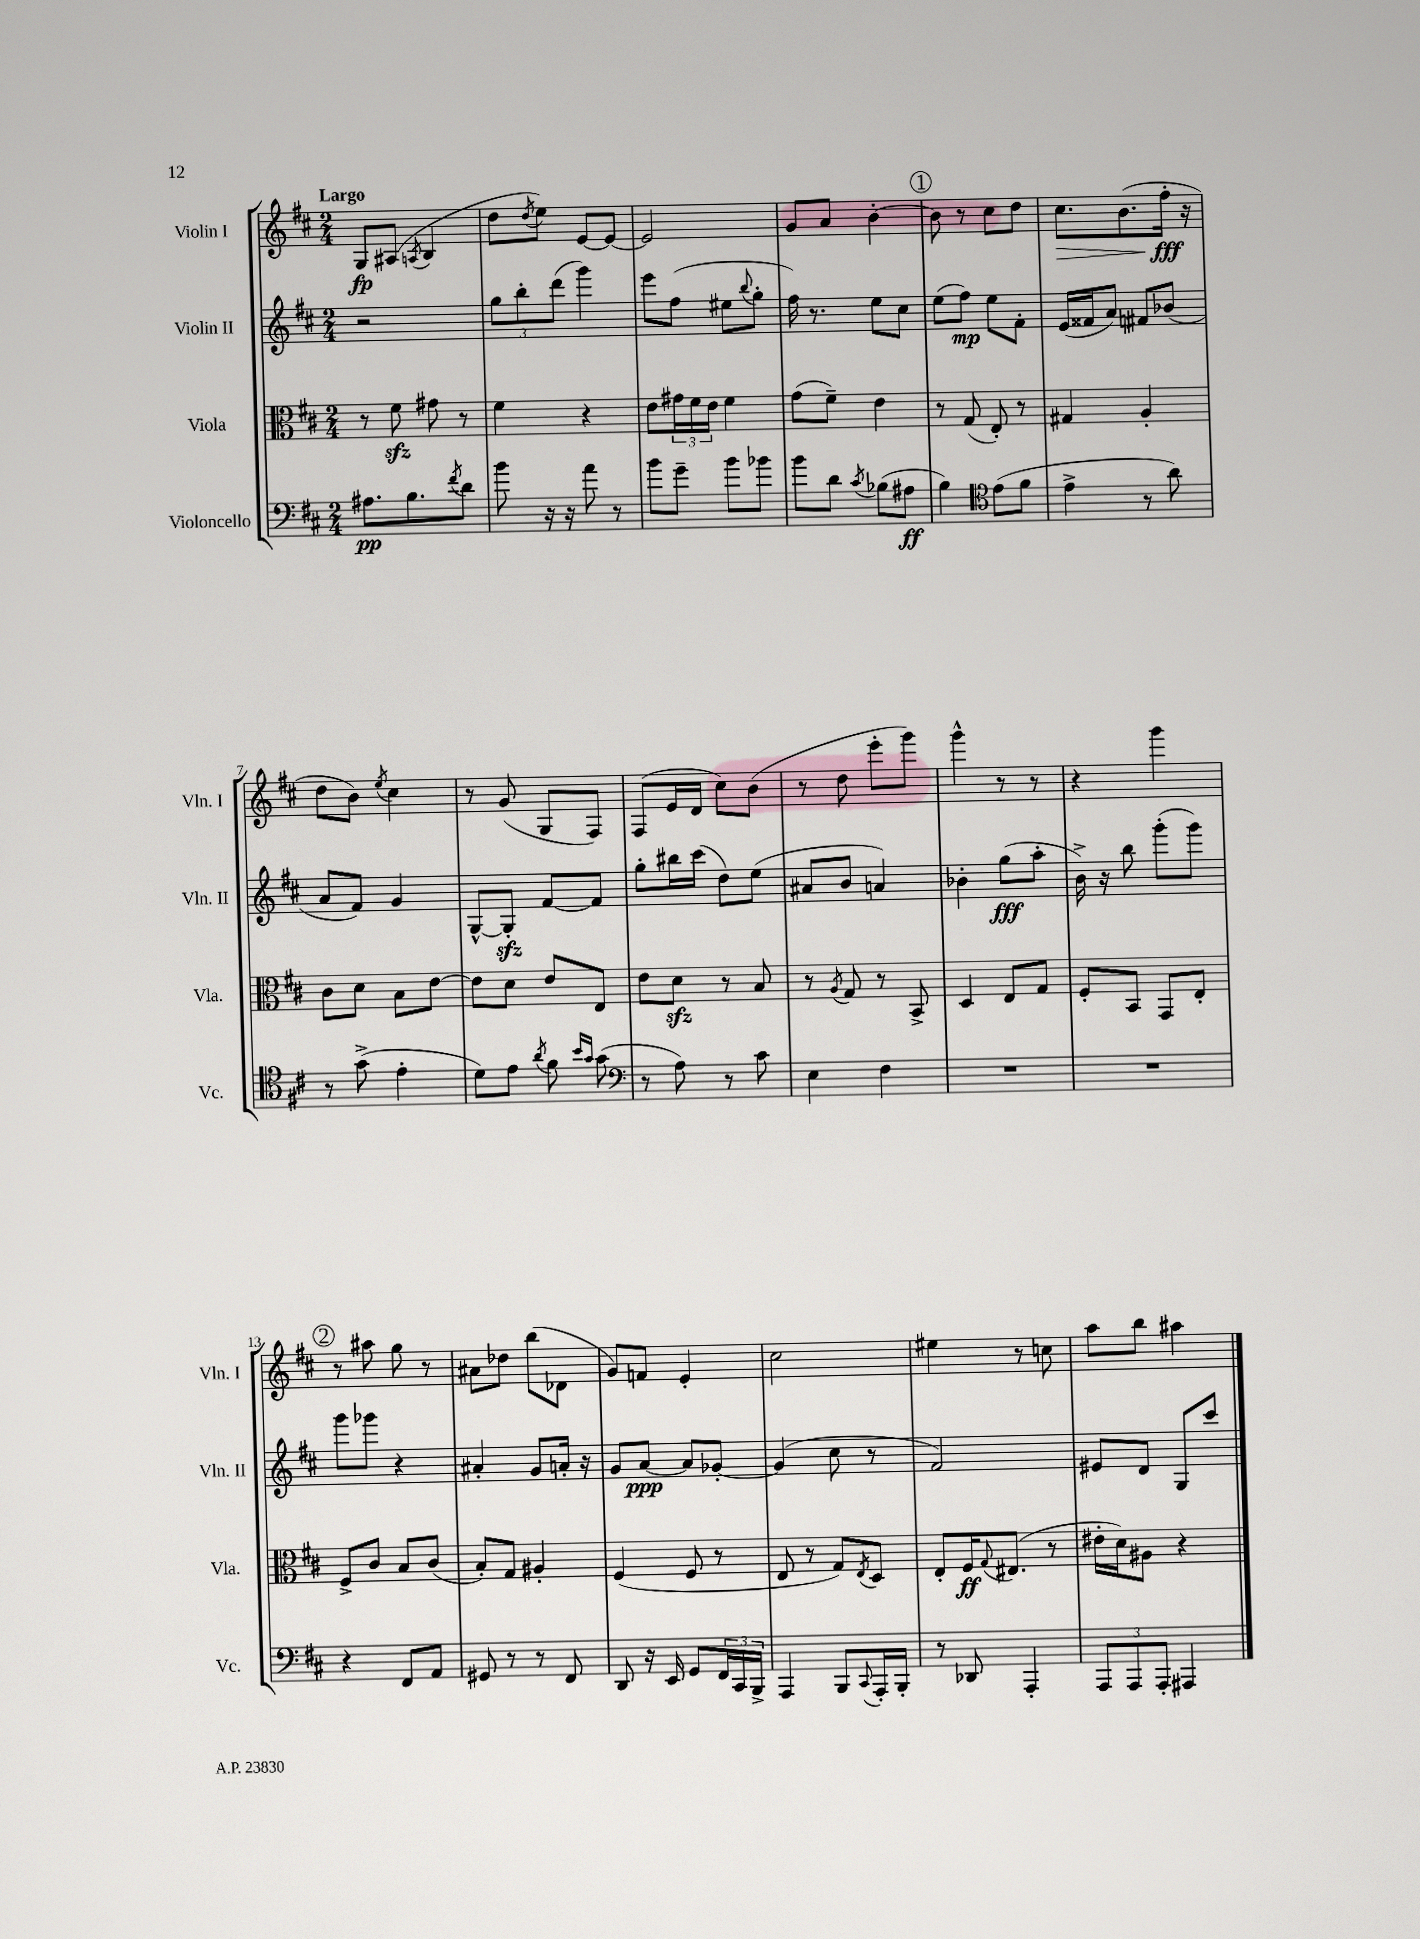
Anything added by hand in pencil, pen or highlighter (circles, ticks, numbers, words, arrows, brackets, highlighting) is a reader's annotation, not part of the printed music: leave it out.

**kern	**kern	**kern	**kern
*staff4	*staff3	*staff2	*staff1
*clefF4	*clefC3	*clefG2	*clefG2
*k[f#c#]	*k[f#c#]	*k[f#c#]	*k[f#c#]
*M2/4	*M2/4	*M2/4	*M2/4
8.A#\L	8r	2r	8G/L
.	8f#\	.	(8A#/J
8.B\	.	.	.
.	.	.	8qA/
.	8g#\	.	4B/
8qf#/	.	.	.
8d\J	8r	.	.
=	=	=	=
8b\	4f#\	12gg\L	8dd\L
.	.	12bb'\	.
.	.	.	8qdd/
16r	.	.	8ee\J)
.	.	(12ddd\J	.
16r	.	.	.
8a\	4r	4ggg\)	[8e/L
8r	.	.	8e/_J
=	=	=	=
8b\L	8e\L	8eee\L	2e/]
8g~\J	24g#\L	(8ff#\J	.
.	24f#\	.	.
.	24e\JJ	.	.
8b\L	4f#\	8ee#\L	.
.	.	8qqbb/	.
8b-\J	.	8gg'\J	.
=	=	=	=
8b\L	(8g\L	16ff#\)	8g/L
.	.	8.r	.
8d\J	8f#~\J)	.	8a/J
8qc#/	.	.	.
(8B-\L	4e\	8ee\L	[4b'\
8A#\J	.	8cc#\J	.
=	=	=	=
4B\)	8r	(8ee\L	8b\]
.	(8G/	8ff#\J)	8r
*clefC4	*	*	*
(8e\L	8E'/)	8ee\L	8cc#\L
8f#\J	8r	8f#'\J	8dd\J
=	=	=	=
4e^\	4G#/	(16e/LL	8.cc#\L
.	.	16f##/J	.
.	.	8a/J)	.
.	.	.	(8.b\
8r	4A'/	8f#/L	.
8a\)	.	(8b-/J	16ff#'\Jk
.	.	.	16r
=	=	=	=
8r	8c#\L	8a/L	8dd\L
(8g^\	8d\J	8f#/J)	8b\J)
.	.	.	8qee/
4e'\	8B\L	4g/	4cc#\
.	[8e\J	.	.
=	=	=	=
8d\L)	8e\]L	[8G^^/L	8r
8e\J	8d\J	8G'/]J	(8g/
8qa/	.	.	.
8f#\	8e/L	[8f#/L	8G/L
16qqb/LL	.	.	.
16qqg/JJ	.	.	.
(8g\	8E/J	8f#/]J	8F#/J)
=	=	=	=
*clefF4	*	*	*
8r	8e\L	8gg'\L	(8F#/L
8A\)	8d\J	16bb#\L	16e/L
.	.	(16ccc#\JJ	16d/JJ
8r	8r	8dd\L)	8cc#\L)
8c#\	8B/	(8ee\J	(8b\J
=	=	=	=
4E\	8r	8a#/L	8r
.	8qA/	.	.
.	8G/	8b/J	8dd\
4F#\	8r	4a/)	8eee'\L
.	8BB^/	.	8ggg\J)
=	=	=	=
2r	4D/	4b-'\	4ggg^^\
.	8E/L	(8gg\L	8r
.	8G/J	8aa'\J	8r
=	=	=	=
2r	8F#'/L	16b^\)	4r
.	.	16r	.
.	8BB/J	8bb\	.
.	8GG/L	(8ggg'\L	4ggg\
.	8E'/J	8ggg\J)	.
=	=	=	=
4r	8F#^/L	8ggg\L	8r
.	8c#/J	8ggg-\J	8aa#\
8FF#/L	8B/L	4r	8gg\
8AA/J	(8c#/J	.	8r
=	=	=	=
8GG#/	8B'/L)	4a#'/	8a#\L
8r	8G/J	.	8dd-\J
8r	4A#'/	8g/L	(8bb\L
8FF#/	.	16a'/Jk	8d-\J
.	.	16r	.
=	=	=	=
8DD/	(4F#/	8g/L	8g/L)
16r	.	[8a/J	8f/J
16EE/	.	.	.
8GG/L	8F#/	8a/]L	4e'/
24FF#/L	8r	[8g-'/J	.
24CC#/	.	.	.
24BBB^/JJ	.	.	.
=	=	=	=
4AAA/	8E/	(4g-/]	2cc#\
.	8r	.	.
8BBB/L	8G/L)	8cc#\	.
8qqCC#/	8qE/	.	.
16AAA'/L	8D/J	8r	.
16BBB'/JJ	.	.	.
=	=	=	=
8r	8E'/L	2f#/)	4ee#\
8DD-/	16F#/K	.	.
.	8qqG/	.	.
.	(8.E#/J	.	.
4AAA'/	.	.	8r
.	8r	.	8cc\
=	=	=	=
12AAA/L	16e#'\LL	8e#/L	8aa\L
.	16d\J)	.	.
12AAA/	.	.	.
.	8A#\J	8d/J	8bb\J
12AAA'/J	.	.	.
4AAA#/	4r	8G/L	4aa#\
.	.	8ccc#/J	.
==	==	==	==
*-	*-	*-	*-
